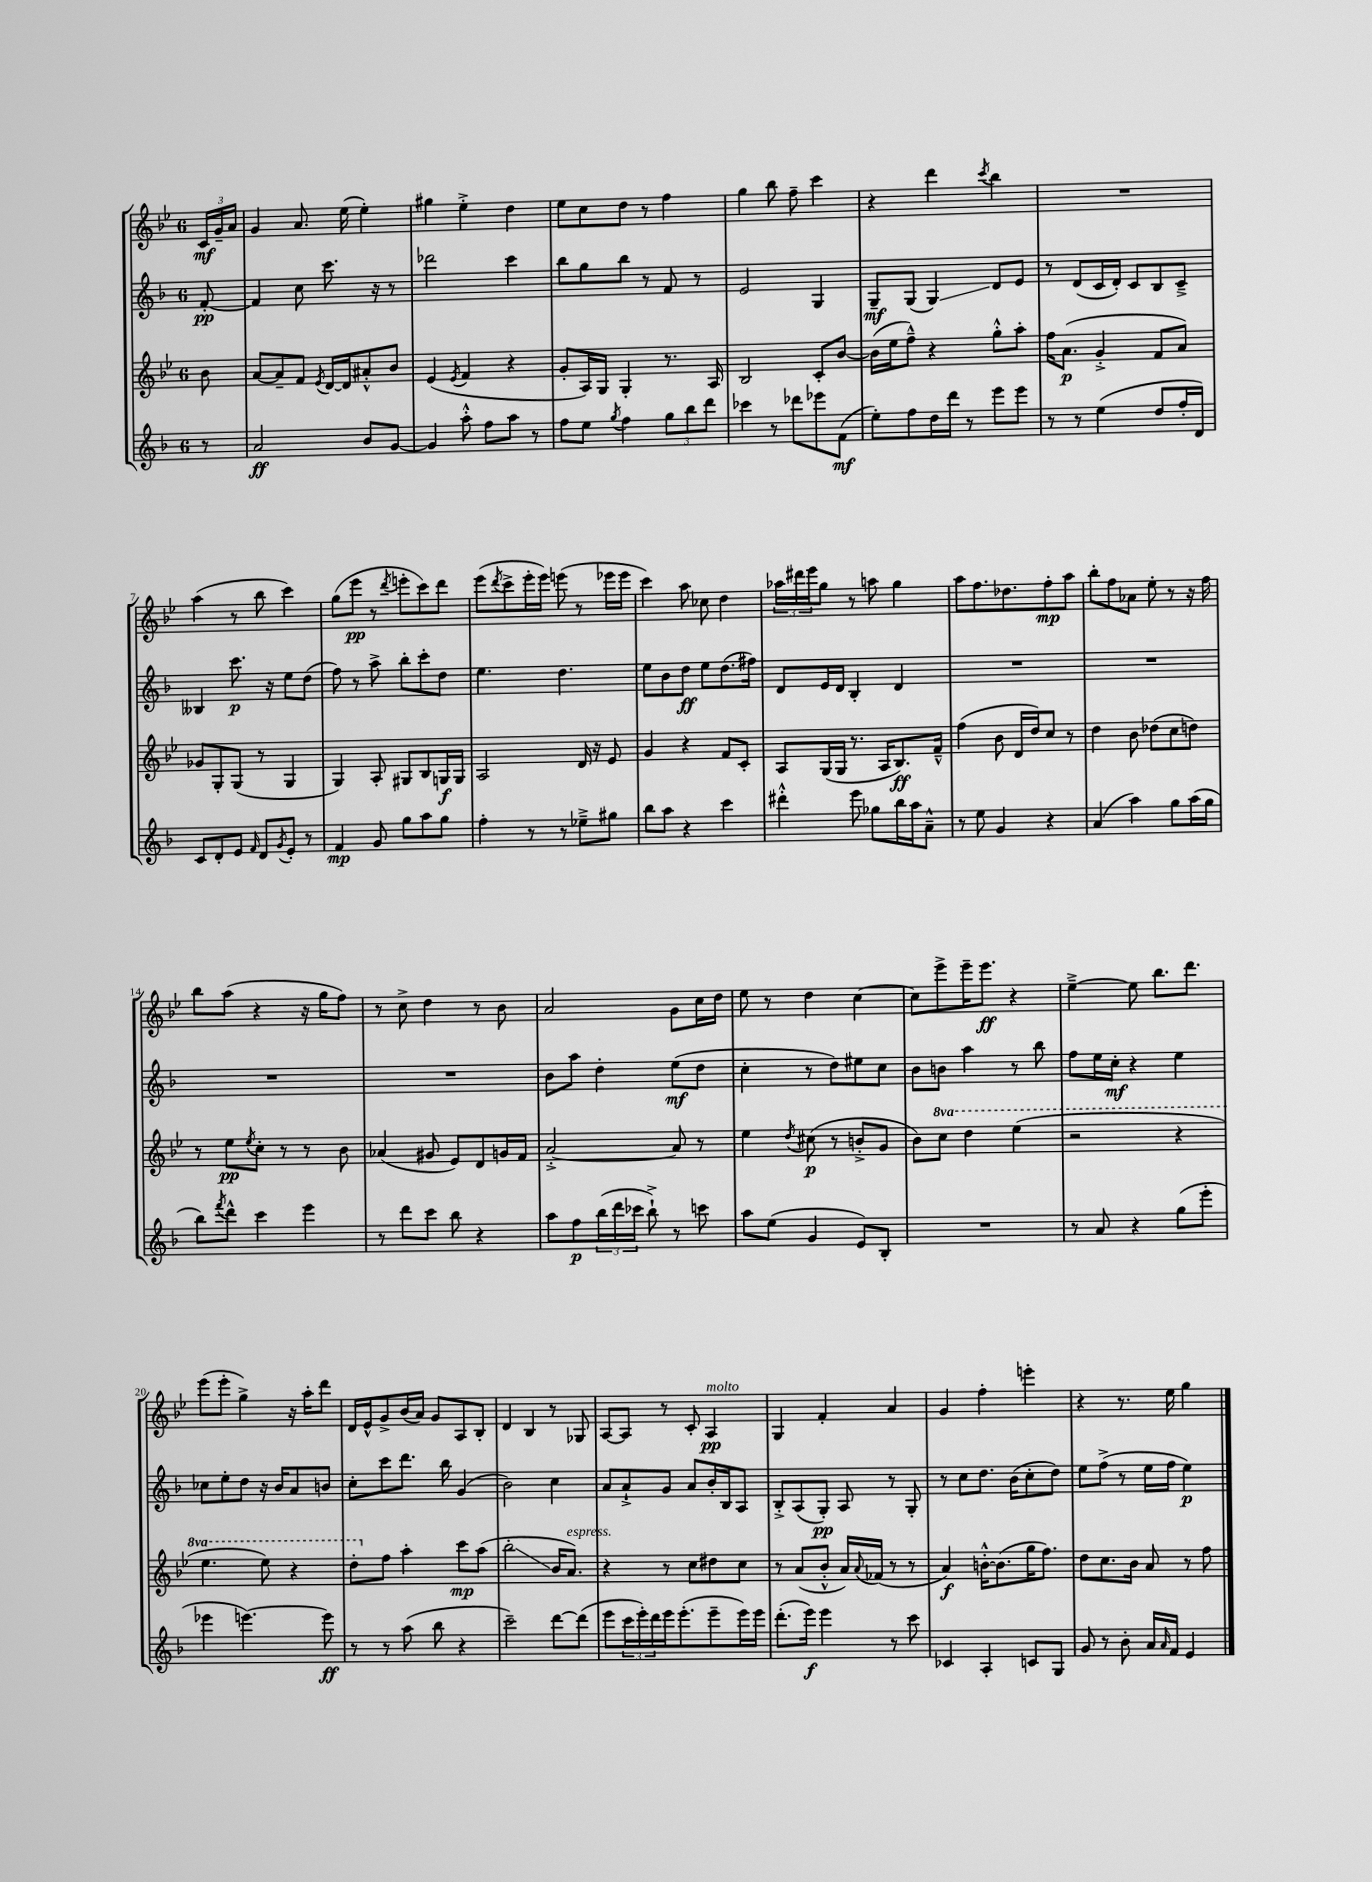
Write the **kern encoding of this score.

**kern	**kern	**kern	**kern
*staff4	*staff3	*staff2	*staff1
*clefG2	*clefG2	*clefG2	*clefG2
*k[b-]	*k[b-e-]	*k[b-]	*k[b-e-]
*M6/8	*M6/8	*M6/8	*M6/8
8r	8b-\	[8f'/	24c/LL
.	.	.	24g~/
.	.	.	24a/JJ
=	=	=	=
2a/	[8a/L	4f/]	4g/
.	8a~/]	.	.
.	8f/J	8cc\	8.a/
.	8qe-/	.	.
.	[16d/LL	8.ccc\	.
.	16d/]J	.	(16ee-\
8b-/L	8a#'^^/	.	4ee-'\)
.	.	16r	.
[8g/J	8b-/J	8r	.
=	=	=	=
4g/]	(4e-/	2ddd-\	4gg#\
.	8qe-/	.	.
8aa'^^\	4f/	.	4ee-'^\
8ff\L	.	.	.
8aa\J	4r	4ccc\	4dd\
8r	.	.	.
=	=	=	=
8ff\L	8g'/L	8bb-\L	8ee-\L
8ee\J	16A/L)	8gg\	8cc\
.	16G/JJ	.	.
8qgg/	.	.	.
4ff\	4G'/	8bb-\J	8dd\J
.	.	8r	8r
12gg\L	8.r	8f/	4ff\
12bb-\	.	.	.
.	.	8r	.
12ddd\J	.	.	.
.	16A/	.	.
=	=	=	=
4ccc-\	2B-/	2e/	4gg\
8r	.	.	8bb-\
8ddd-\L	.	.	8ff~\
8eee-\	8c'/L	4G/	4ccc\
(8f\J	[8b-/J	.	.
=	=	=	=
8ee'\L)	(16b-\]LL	8G~/L	4r
.	16ee-\J	.	.
8ff\	8ff~^^\J)	(8G/J	.
16dd\L	4r	4G/)	4ddd\
16ddd\JJ	.	.	.
8r	.	.	.
.	.	.	8qccc/
8eee\L	8gg'^^\L	8d/L	4bb-\
8eee\J	8aa'\J	8e/J	.
=	=	=	=
8r	16ff\LK	8r	2.r
.	(8.a\J	.	.
8r	.	(8d/L	.
(4ee\	4g'^/	16c/L	.
.	.	16d'/JJ)	.
.	.	8c/L	.
8dd/L	8f/L	8B-/	.
16ff'/L	8a/J)	8c~^/J	.
16d/JJ)	.	.	.
=	=	=	=
8c/L	8g-/L	4B--/	(4aa\
8d'/	8G'/	.	.
8e/J	(8G/J	8.ccc\	8r
16qqf/	.	.	.
8d/L	8r	.	8bb-\
.	.	16r	.
8qg/	.	.	.
8e'/J	4G/	8ee\L	4ccc\)
8r	.	(8dd\J	.
=	=	=	=
4f/	4G/)	8ff\)	(8gg\L
.	.	8r	8eee-\J
8g/	8A'/	8aa^\	8r
.	.	.	8qddd/
8gg\L	8G#/L	8bb-'\L	8eee'\L
8aa\	8B-/	8ccc'\	8ccc\)
8gg\J	16G/L	8dd\J	8ddd\J
.	16G/JJ	.	.
=	=	=	=
4ff'\	2A/	4.ee\	(8eee-\L
.	.	.	8qddd/
.	.	.	8ccc^\
8r	.	.	16eee-'\L
.	.	.	16eee-\JJ)
8r	.	4.dd\	(8eee\
8ee-~^\L	16d/	.	8r
.	16r	.	.
8gg#\J	8e-/	.	16eee-\LL
.	.	.	16eee-\JJ
=	=	=	=
8bb-\L	4g/	8ee\L	4ccc\)
8aa\J	.	8b-\	.
4r	4r	8dd\J	8aa\
.	.	8ee\L	8cc-\
4ccc\	8f/L	(8.dd\	4dd\
.	8c'/J	.	.
.	.	16ff#\Jk)	.
=	=	=	=
4ddd#'^^\	8A/L	8d/L	24aa-\LL
.	.	.	24ddd#\
.	.	.	24eee-\J
.	(16G/L	16e/L	8gg\J
.	16G/JJ	16d/JJ	.
8eee\	8.r	4B-'/	8r
8gg-\L	.	.	8aa\
.	16A/LK	.	.
16bb-\L	8.B-/)	4d/	4gg\
16aa\J	.	.	.
8a~^^\J	.	.	.
.	16f~^^/Jk	.	.
=	=	=	=
8r	(4ff\	2.r	8aa\L
8ee\	.	.	8.ff\
4g/	8b-\	.	.
.	.	.	8.dd-\
.	16d/LL	.	.
.	16dd/J)	.	.
4r	8cc/J	.	8ff'\
.	8r	.	8aa\J
=	=	=	=
(4a/	4dd\	2.r	8bb-'\L
.	.	.	8ff\
4aa\)	8b-\	.	8a-\J
.	(8dd-\L	.	8ee-'\
8gg\L	8cc\	.	8r
(16aa\L	8dd\J)	.	16r
16gg\JJ	.	.	16ff\
=	=	=	=
8bb-\L)	8r	2.r	8bb-\L
8qfff/	.	.	.
8ddd^^\J	8ee-\L	.	(8aa\J
.	8qee-/	.	.
4ccc\	8cc'\J	.	4r
.	8r	.	.
4eee\	8r	.	16r
.	.	.	16gg\LK
.	8b-\	.	8ff\J)
=	=	=	=
8r	(4a-/	2.r	8r
8ddd\L	.	.	8cc^\
8ccc\J	8g#/	.	4dd\
8bb-\	8e-/L)	.	.
4r	8d/	.	8r
.	16g/L	.	8b-\
.	16f/JJ	.	.
=	=	=	=
8aa\L	[2a'^/	8b-\L	2a/
8ff\	.	8aa\J	.
(24bb-\L	.	4dd'\	.
24ddd\	.	.	.
24ccc-\JJ	.	.	.
8bb-`^\)	.	.	.
8r	8a/]	(8ee\L	8g\L
8ccc\	8r	8dd\J	16cc\L
.	.	.	16dd\JJ
=	=	=	=
8aa\L	4ee-\	4cc'\	8ee-\
(8ee\J	.	.	8r
.	8qdd/	.	.
4g/	(8cc#\	8r	4dd\
.	8r	8dd\L)	.
8e/L)	8b'^/L	8ee#\	[4cc\
8B-'/J	8g/J	8cc\J	.
=	=	=	=
2.r	8b-\L)	8b-\L	8cc\]L
.	8ccc\J	8b\J	8eee-^\
.	4ddd\	4aa\	16eee-~\K
.	.	.	8.eee-\J
.	(4eee-\	8r	4r
.	.	8bb-\	.
=	=	=	=
8r	2r	8ff\L	[4ee-~^\
8a/	.	16ee\L	.
.	.	16cc'\JJ	.
4r	.	4r	8ee-\]
.	.	.	8.bb-\L
(8gg\L	4r	4ee\	.
.	.	.	8.ddd\J
8eee'\J	.	.	.
=	=	=	=
4eee-\	4.eee-\	8cc-\L	(8eee-\L
.	.	8ee'\	8eee-'\J
[4.eee\)	.	8dd\J	4gg^\)
.	8eee-\)	16r	.
.	.	16b-/LK	.
.	4r	8a/	16r
.	.	.	16aa'\LK
8eee\]	.	8b/J	8ddd\J
=	=	=	=
8r	8ddd'\L	8cc'\L	16d/LL
.	.	.	16e-^^/J
8r	8ff\J	8ccc\	8g^/
(8aa\	4aa'\	8.ddd\J	(16b-/L
.	.	.	16a/JJ)
8bb-\	.	.	8g/L
.	.	16bb-\	.
4r	8ccc\L	(4g/	8A/
.	(8aa\J	.	8B-'/J
=	=	=	=
2ccc~\)	2bb-'\	2b-\)	4d/
.	.	.	4B-/
[8ddd\L	16b-/LK	4cc\	8r
.	8.a/J)	.	.
(8ddd\]J	.	.	8G-/
=	=	=	=
8eee\L	4r	8a/L	[8A/L
24ccc\L	.	8a`^/	8A/]J
24eee'\)	.	.	.
24ddd\	.	.	.
16eee\J	8r	8g/J	8r
(8.eee'\	.	.	.
.	8cc\L	8a/L	8c'/
8eee~\	8dd#\	16b-'/L	4A/
.	.	16B-/J	.
16eee\L)	8cc\J	8A/J	.
16eee\JJ	.	.	.
=	=	=	=
(8.ddd'\L	8r	8B-'^/L	4G/
.	(8a/L	(8A/	.
16eee\Jk)	.	.	.
4eee\	8b-'^^/J	8G'/J)	4f'/
.	16a/LL)	8A/	.
.	8qqa/	.	.
.	(16f-/JJ	.	.
8r	8r	8r	4a/
8ccc\	8r	8G'/	.
=	=	=	=
4c-/	4a/)	8r	4g/
.	.	8cc\L	.
4A'/	[16b'^^\LK	8.dd\J	4ff'\
.	(8.b\]	.	.
.	.	(16b-\LK	.
8c/L	16gg\K	8cc'\	4eee'\
.	8.ff\J)	.	.
8G/J	.	8dd\J)	.
=	=	=	=
8g/	8dd\L	8ee\L	4r
8r	8.cc\	(8ff^\J	.
8b-'\	.	8r	8.r
.	16b-\Jk	.	.
16a/LL	8a/	16ee\LL	.
16qqa/	.	.	.
16f/JJ	.	16ff\JJ	16ee-\
4e/	8r	4ee\)	4gg\
.	8ff\	.	.
==	==	==	==
*-	*-	*-	*-
